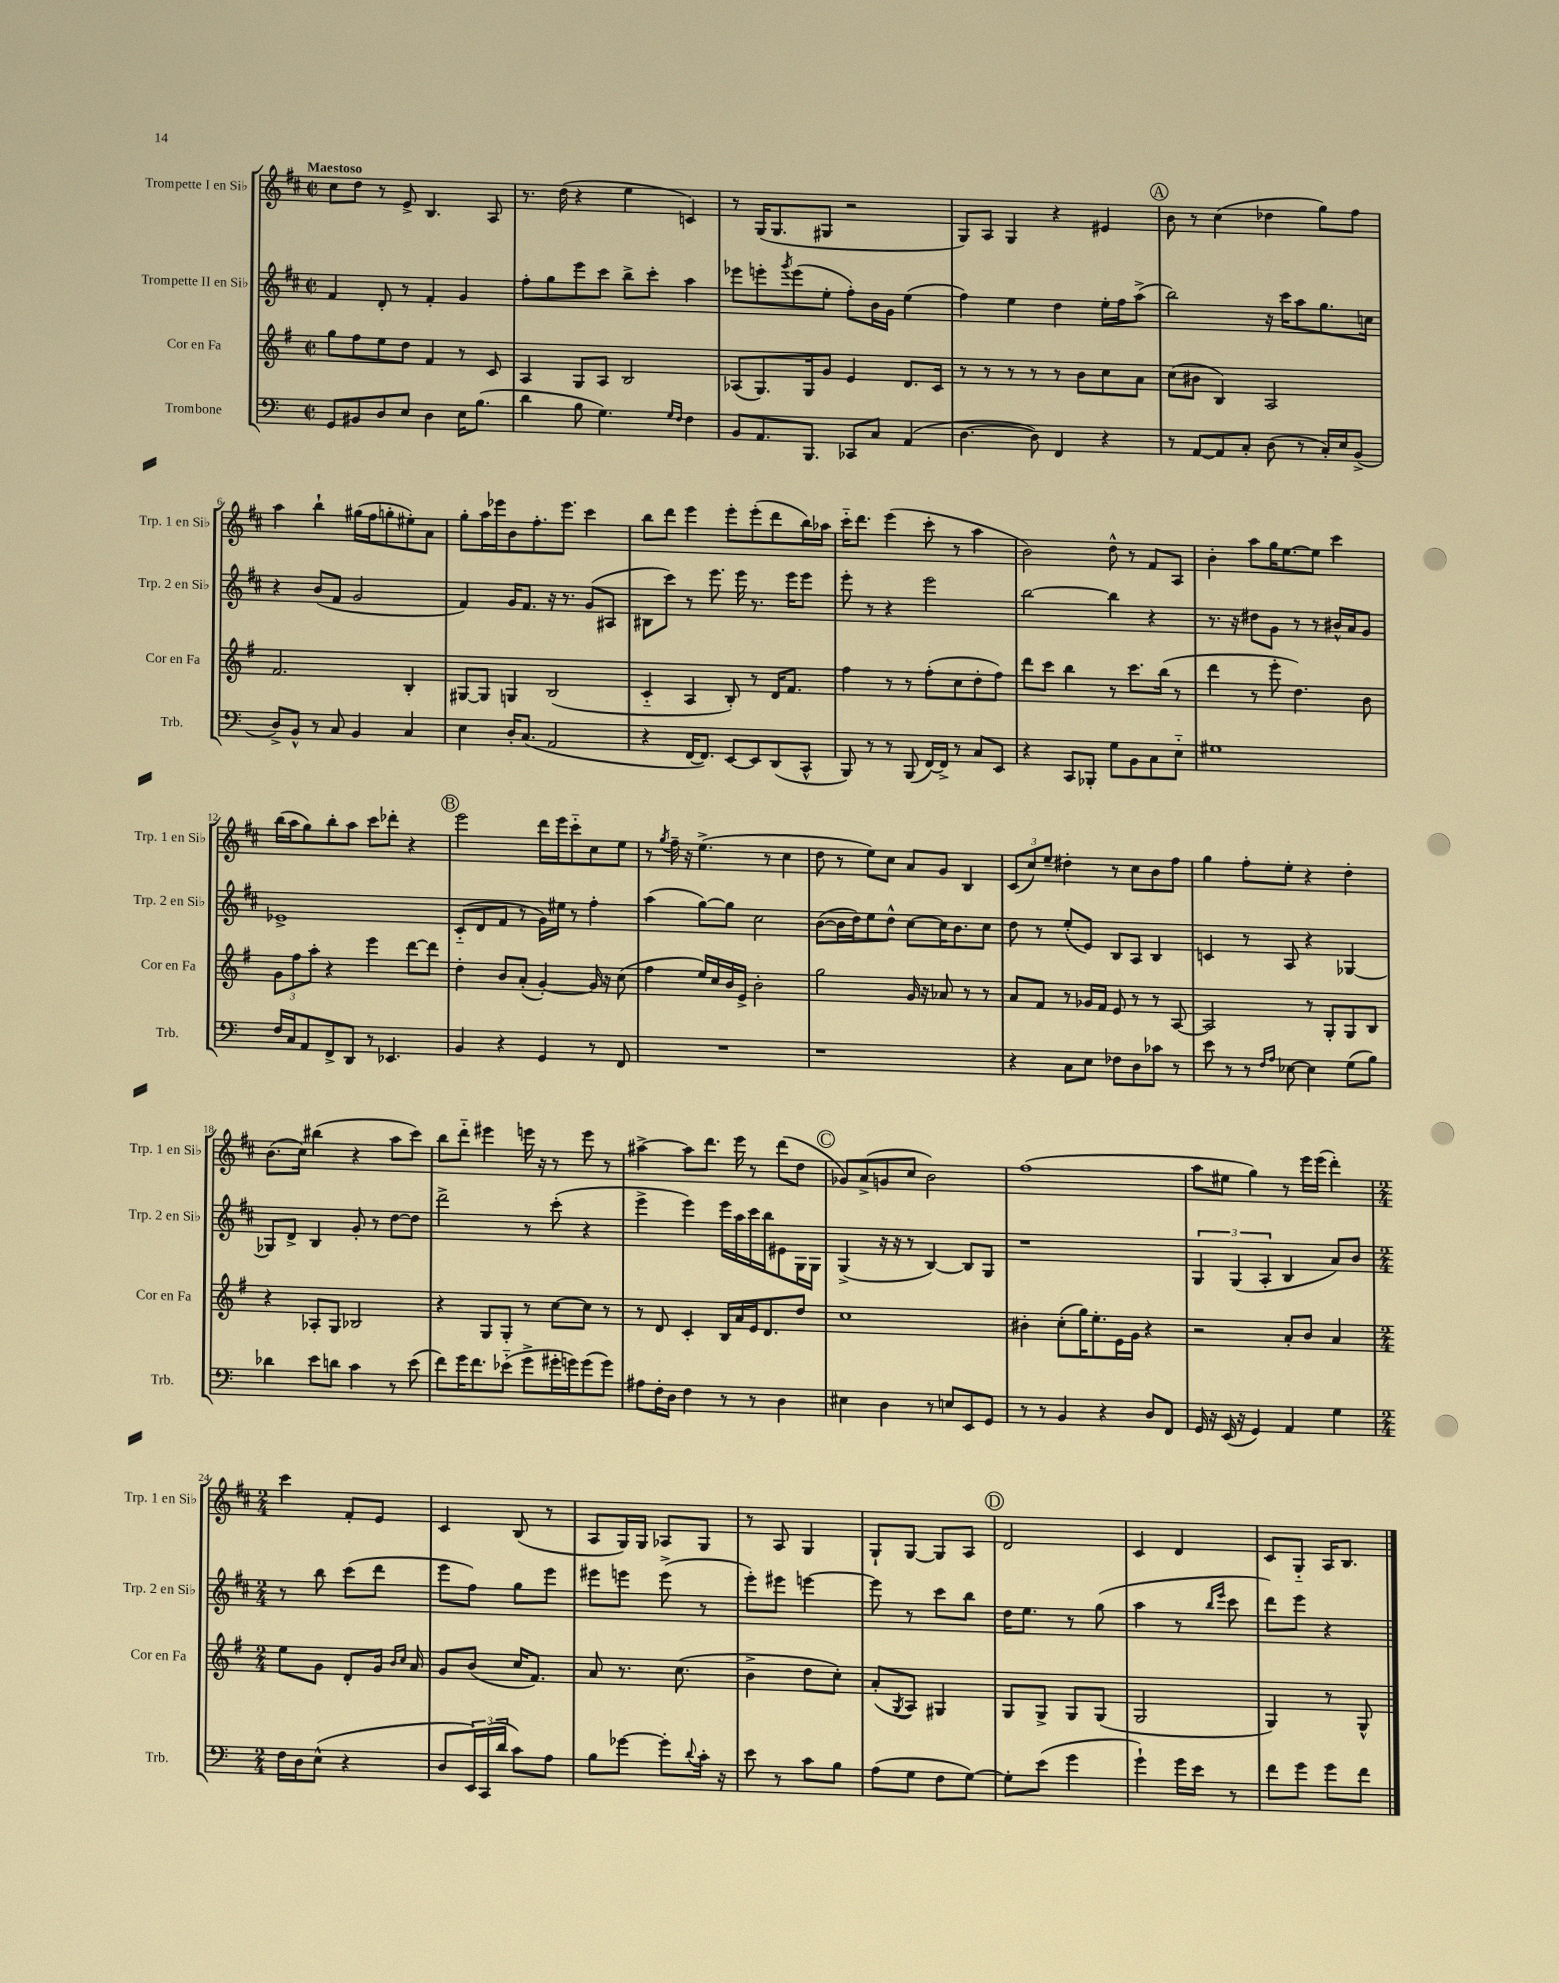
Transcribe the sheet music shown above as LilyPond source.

<<
\new StaffGroup <<
\new Staff = "s0" \with { instrumentName = "Trompette I en Sib" shortInstrumentName = "Trp. 1 en Sib" } {
    \clef treble \key d \major \defaultTimeSignature \time 2/2 \tempo "Maestoso"
    cis''8 d''8 r8 e'8-> b4. a8 |
    r8. d''16( r4 e''4 c'4) |
    r8 g16( g8. gis8 r2 |
    g8) a8 g4 r4 eis'4 |
    \mark \markup { \circle "A" } b'8 r8 cis''4( des''4 g''8) fis''8 |
    a''4 b''4-! gis''16( fis''16 g''8-. eis''8-.) a'8 |
    g''8-. a''16 ees'''16 b'8 fis''8.-. ees'''8. cis'''4 |
    b''8 d'''8 e'''4 e'''8-. e'''8-.( d'''8 b''16) aes''16 |
    cis'''16-_ d'''8. e'''4( cis'''8-. r8 a''4 |
    b'2) d''8-^ r8 fis'8 a8 |
    b'4-. a''8 g''16 e''8.~ e''8 cis'''4 |
    b''16( a''16 g''8) b''8-. a''8 cis'''8 des'''8-. r4 |
    \mark \markup { \circle "B" } e'''2 d'''16 e'''16 cis'''8-_ cis''8 e''8 |
    r8 \acciaccatura { g''8 } fis''16-- r16 e''4.->( r8 cis''4 |
    d''8 r8 e''8) cis''8 a'8 g'8 b4 |
    \tuplet 3/2 { cis'8( cis''8) e''8-- } dis''4-. r8 cis''8 b'8 fis''8 |
    g''4 fis''8-. e''8-. r4 d''4-. |
    b'8.( cis''16) bis''4( r4 a''8 cis'''8) |
    b''8 d'''8-_ eis'''4 e'''16 r16 r8 e'''8 r8 |
    ais''4~-> ais''8 d'''8. e'''16 r8 d'''8( d''8 |
    \mark \markup { \circle "C" } ges'8) a'8->( g'8 cis''8 b'2) |
    fis''1( |
    a''8 eis''8 g''4) r8 e'''16 e'''16( d'''4-.) |
    \numericTimeSignature \time 2/4 cis'''4 fis'8-. e'8 |
    cis'4 b8( r8 |
    a8 g16) g16 aes8 g8 |
    r8 a8 g4 |
    g8-! g8~ g8 a8 |
    \mark \markup { \circle "D" } d'2 |
    cis'4 d'4 |
    cis'8 g8-_ a16 b8. \bar "|." |
}
\new Staff = "s1" \with { instrumentName = "Trompette II en Sib" shortInstrumentName = "Trp. 2 en Sib" } {
    \clef treble \key d \major \defaultTimeSignature \time 2/2
    fis'4 d'8-. r8 fis'4-. g'4 |
    fis''8-. g''8 e'''8 cis'''8 b''8-> cis'''8-. a''4 |
    ees'''8 e'''8-. \acciaccatura { g'''8 } e'''8( e''8-. fis''8-.) b'16 g'16 e''4( |
    fis''4) e''4 d''4 e''16-. fis''16 a''8->( |
    \mark \markup { \circle "A" } b''2) r16 cis'''16 a''8 g''8. c''16 |
    r4 b'8( fis'8 g'2 |
    fis'4) g'16 fis'8. r16 r8. g'8( ais8 |
    bis8 cis'''8) r8 e'''8. e'''16 r8. e'''16 e'''8 |
    e'''8-. r8 r4 e'''2 |
    b''2~ b''4 r4 |
    r8. r16 dis''8 g'8 r8 r8 bis'16-^ a'16 g'8 |
    ees'1-> |
    \mark \markup { \circle "B" } cis'8-_( d'8 fis'8 r8 g'16) eis''16 r8 fis''4-. |
    a''4( g''8~) g''8 cis''2 |
    b'8~( b'16 d''16) e''8 d''8-^ cis''8~ cis''16 b'8. cis''8 |
    d''8 r8 e''8-.( e'8) b8 a8 b4 |
    c'4 r8 a8 r4 ges4~ |
    ges8 d'8-> b4 g'8-. r8 d''8~ d''8 |
    d'''2-> r8 cis'''8-.( r4 |
    e'''4-> e'''4) e'''16 a''16 cis'''16 b''16 eis'8 g16 g16 |
    \mark \markup { \circle "C" } g4->( r16 r16 r8 b4~) b8 g8 |
    r1 |
    \tuplet 3/2 { g4 g4( a4-. } b4 a'8) b'8 |
    \numericTimeSignature \time 2/4 r8 b''8 cis'''8( d'''8 |
    e'''8 fis''8) g''8 e'''8 |
    eis'''8 e'''8 e'''8->( r8 |
    e'''8-.) eis'''8 e'''4~ |
    e'''8 r8 cis'''8 b''8 |
    \mark \markup { \circle "D" } d''16 e''8. r8 g''8( |
    a''4 r8 \grace { b''16 e'''16 } cis'''8 |
    d'''8) e'''8 r4 \bar "|." |
}
\new Staff = "s2" \with { instrumentName = "Cor en Fa" shortInstrumentName = "Cor en Fa" } {
    \clef treble \key g \major \defaultTimeSignature \time 2/2
    g''8 fis''8 e''8 d''8 fis'4 r8 c'8 |
    a4 g8 a8 b2 |
    aes8( g8.) g16 g'8 e'4 d'8. c'16 |
    r8 r8 r8 r8 r8 b'8 c''8 a'8 |
    \mark \markup { \circle "A" } c''8( bis'8 b4) a2 |
    fis'2. b4-. |
    gis8~ gis8 g4 b2( |
    c'4-_ a4 b8-.) r8 d'16 fis'8. |
    fis''4 r8 r8 fis''8-.( c''8 d''8-. fis''8) |
    d'''8 c'''8 b''4 r8 c'''8. b''16( r8 |
    d'''4 r8 e'''8-. d''4.) b'8 |
    \tuplet 3/2 { g'8 fis''8 a''8-. } r4 e'''4 d'''8~ d'''8 |
    \mark \markup { \circle "B" } d''4-. b'8 a'8-.( g'4~-.) g'16 r16 c''8( |
    fis''4 e''16) c''16 b'16 e'16-> b'2-. |
    g''2 g'16 r16 aes'8 r8 r8 |
    a'8 fis'8 r8 ges'16 fis'16 e'8 r8 r8 a8~ |
    a2 r8 g8-. g8 b8 |
    r4 aes8-. g8 bes2 |
    r4 g8 g8-. r8 c''8~ c''8 r8 |
    r8 d'8 c'4-. b16 a'16 e'16 d'8. d''8 |
    \mark \markup { \circle "C" } c''1 |
    bis'4-. c''8-.( g''16) e''8.-. e'16 g'16 r4 |
    r2 a'8-. b'8 a'4 |
    \numericTimeSignature \time 2/4 e''8 g'8 d'8-. g'16 \grace { b'16 c''16 } a'16 |
    g'8 b'8( c''16 fis'8.) |
    a'8 r8. c''8.( |
    b'4-> d''8 c''8-.) |
    a'8-.( \acciaccatura { g8 } a8) gis4 |
    \mark \markup { \circle "D" } g8 g8-> g8 g8( |
    g2 |
    g4) r8 g8-^ \bar "|." |
}
\new Staff = "s3" \with { instrumentName = "Trombone" shortInstrumentName = "Trb." } {
    \clef bass \key c \major \defaultTimeSignature \time 2/2
    g,8 bis,8 d8 e8 d4 e16 b8.( |
    d'4 b8 g4.) \grace { g16 f16 } f4 |
    b,8 a,8. b,,8. ces,8 c8 a,4( |
    d4.~ d8) f,4 r4 |
    \mark \markup { \circle "A" } r8 a,8~ a,8 c8-. d8( r8 c16-.) e16 b,8->( |
    d8->) b,8-^ r8 c8 b,4 c4 |
    e4 d16-. c8.( a,2 |
    r4 f,16~ f,8.) e,8~ e,8 d,8( c,8-^ |
    b,,8) r8 r8 b,,8( f,16~) f,16-> r8 c8 e,8 |
    r4 c,8 bes,,8-. g8 b,8 c8 e8-_ |
    gis1 |
    f16 c16 a,8 f,8-> d,8 r8 ees,4. |
    \mark \markup { \circle "B" } b,4 r4 g,4 r8 f,8 |
    R1 |
    r1 |
    r4 c8 e8 fes8 d8 ces'8 r8 |
    e'8 r8 r8 \grace { f16 a16 } ees8~ ees4 g8( b8) |
    des'4 e'8 d'8 c'4 r8 e'8( |
    f'8) g'16 f'8. ees'8-_( g'8-> gis'16-. g'16) g'8( g'8) |
    ais8 f16-. d16 f4 r8 r8 d4 |
    \mark \markup { \circle "C" } eis4 d4 r8 e8 e,8 g,8 |
    r8 r8 b,4 r4 d8 f,8 |
    g,16 r16 e,16( r16 g,4) a,4 g4 |
    \numericTimeSignature \time 2/4 f16 d16 e8-^( r4 |
    d8 \tuplet 3/2 { e,16) c,16( d'16 } c'8) a8 |
    b8 ges'8~ ges'8-. \appoggiatura { d'8 } c'16-. r16 |
    e'8 r8 c'8 b8 |
    a8( g8 f8 g8~) |
    \mark \markup { \circle "D" } g8-. e'8( g'4 |
    g'4-!) g'16 e'16 r8 |
    f'8 g'8 g'8 f'8 \bar "|." |
}
>>
>>
